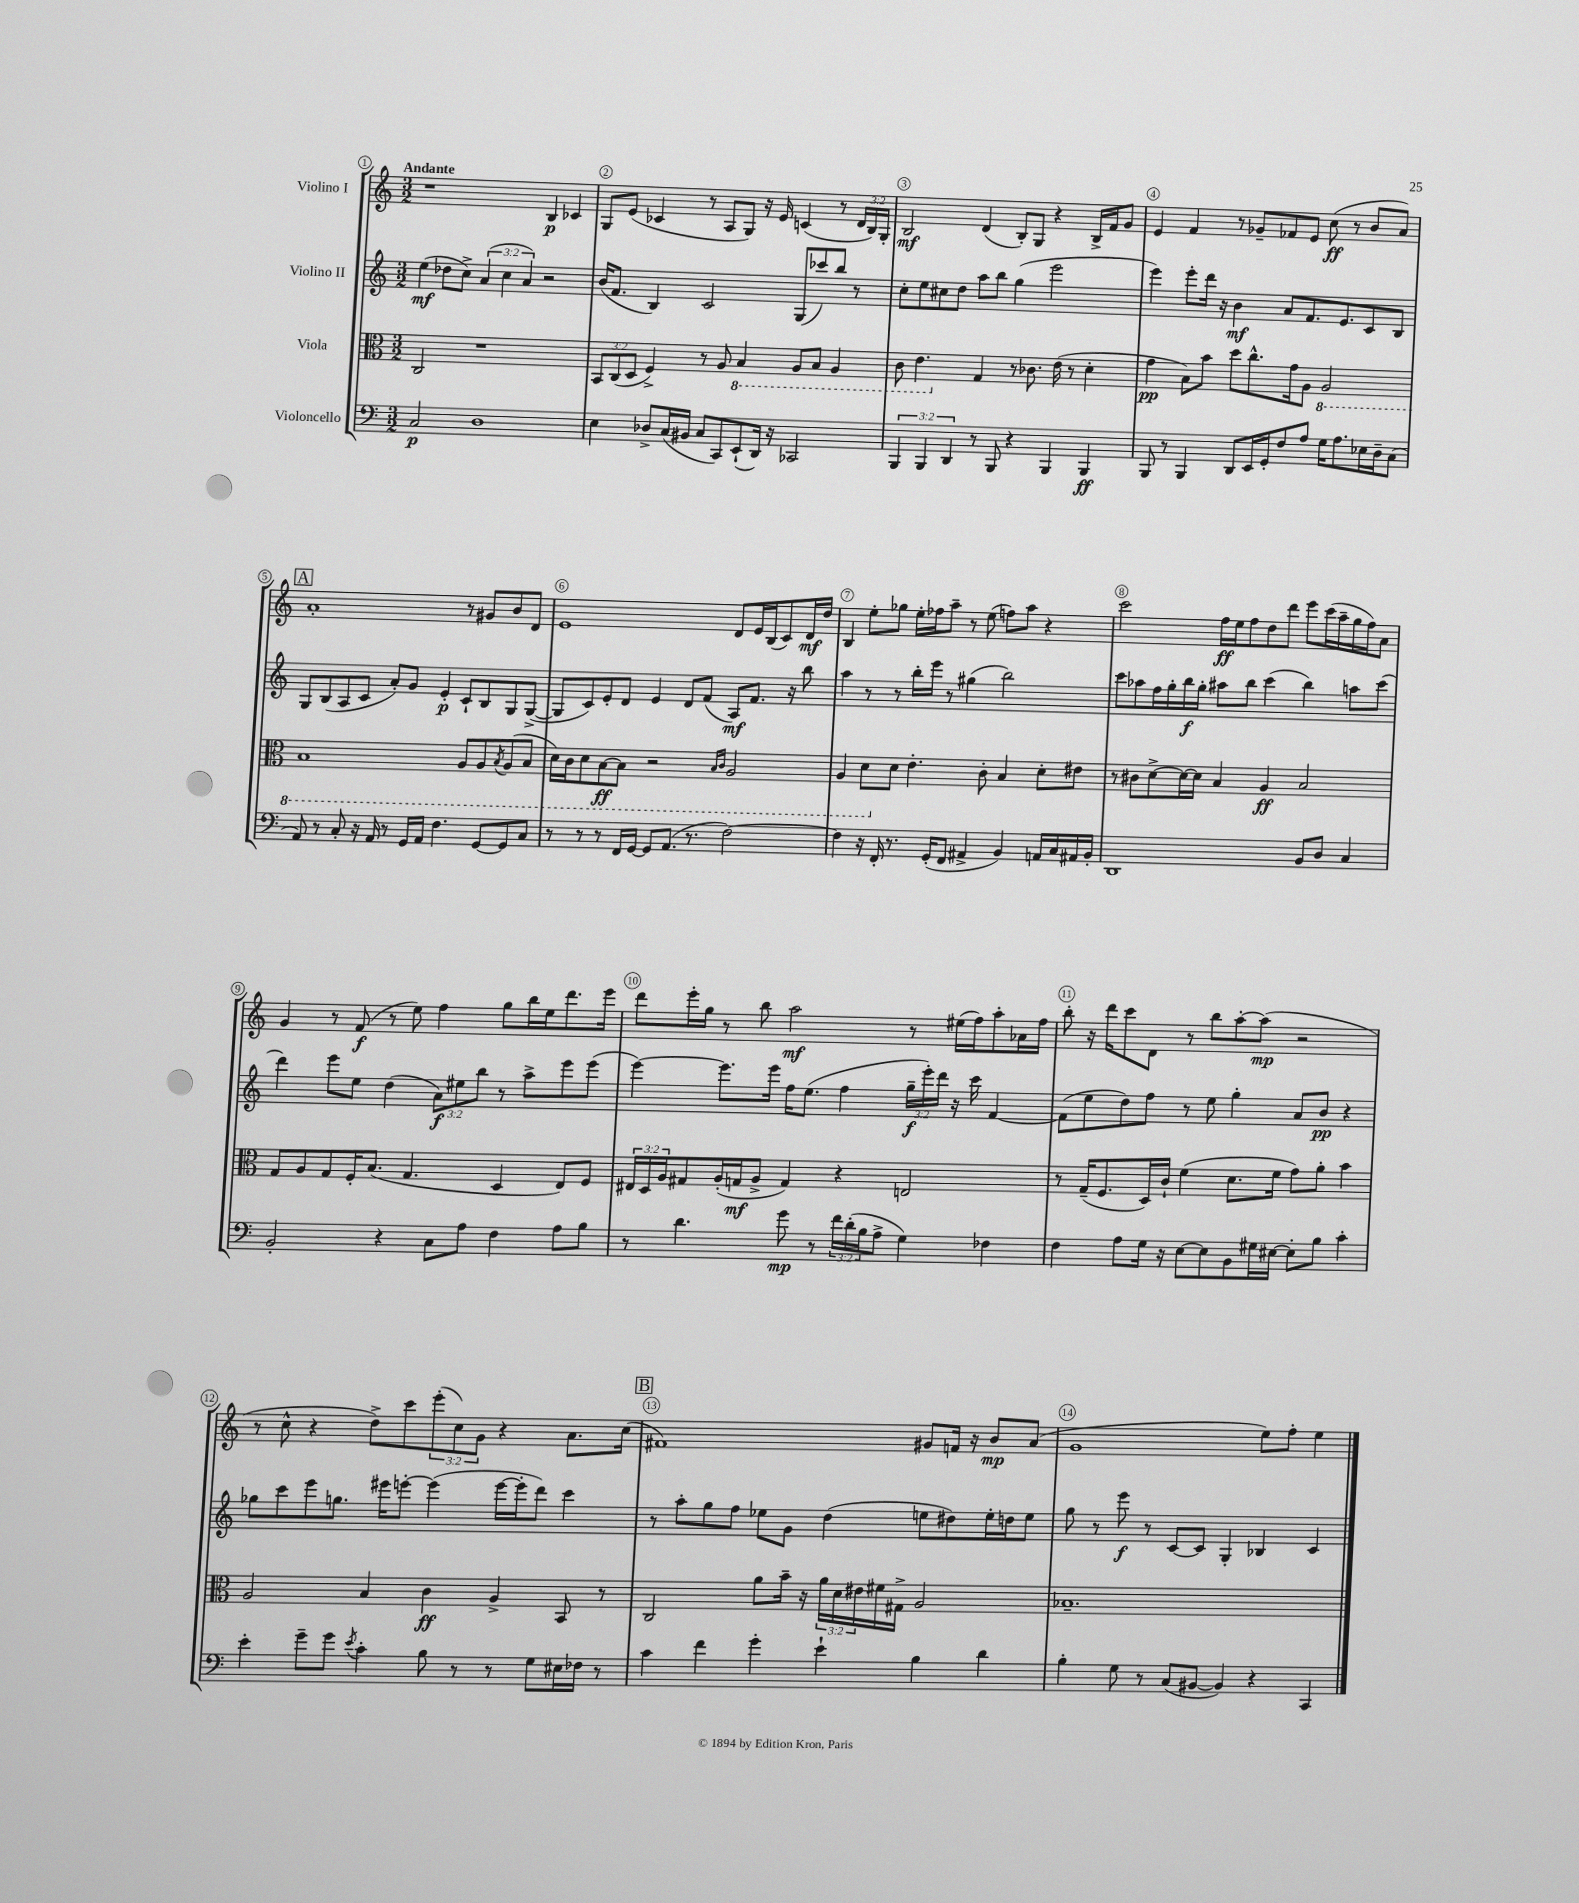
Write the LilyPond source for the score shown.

<<
\new StaffGroup <<
\new Staff = "s0" \with { instrumentName = "Violino I" } {
    \clef treble \key c \major \numericTimeSignature \time 3/2 \override Staff.TupletNumber.text = #tuplet-number::calc-fraction-text \tempo "Andante"
    r1 b4\p ces'4 |
    g8 e'8( ces'4 r8 a8 g8) r16 e'16 c'4( r8 \tuplet 3/2 { d'16 b16) g16-. } |
    b2\mf d'4( b8-.) g8 r4 b16-> f'16 g'8 |
    e'4 f'4 r8 ges'8-- fes'8 e'8 c''8\ff( r8 b'8 a'8) |
    \mark \markup { \box "A" } a'1-. r8 gis'8 b'8 d'8 |
    e'1 d'8 e'16 b16( c'8) d'16\mf d''16 |
    b4 e''8-. ges''8 e''16-. fes''16 a''8-- r8 e''8( f''8) a''8 r4 |
    c'''2 f''16\ff e''16 f''8 d''8 d'''8 e'''8 c'''16( a''16-- g''16 f''16) a'8 |
    g'4 r8 f'8\f( r8 e''8) f''4 g''8 b''16 e''16 d'''8. e'''16 |
    d'''8 e'''16-. g''16 r8 b''8 a''2\mf r8 eis''16( f''16) a''8-. aes'16 f''16 |
    b''8-. r16 d'''16 c'''8 d'8 r8 b''8 a''8~-. a''8\mp( r2 |
    r8 c''8-^ r4 d''8->) c'''8 \tuplet 3/2 { e'''8-.( c''8) g'8 } r4 a'8. c''16( |
    \mark \markup { \box "B" } fis'1) gis'8 f'16 r16 b'8\mp a'8( |
    g'1 e''8) f''8-. e''4 \bar "|." |
}
\new Staff = "s1" \with { instrumentName = "Violino II" } {
    \clef treble \key c \major \numericTimeSignature \time 3/2 \override Staff.TupletNumber.text = #tuplet-number::calc-fraction-text
    e''4\mf( des''8 c''8->) \tuplet 3/2 { a'4( c''4 a'4) } r2 |
    b'16( f'8. b4) c'2 g8( ces'''8) b''8 r8 |
    c''8-. e''8 cis''8 d''8 a''8 b''8 g''4( e'''2 |
    e'''4) e'''8-. d'''16 r16 b'4\mf a'8 f'8. e'8. c'8 b8 |
    \mark \markup { \box "A" } g8 b8( a8 c'8 a'8-.) g'8 e'4-.\p c'8-! b8 g8 g8~->( |
    g8 c'8) e'8-. d'8 e'4 d'8 f'8( a8\mf) f'8. r16 b''8 |
    a''4 r8 r8 b''16-. e'''16 r8 gis''4( b''2) |
    c'''8 aes''8 f''16 g''16-. b''16\f g''16-. ais''8 b''8 c'''4( b''4) a''8 c'''8( |
    d'''4) e'''8 e''8 d''4( \tuplet 3/2 { a'8\f) eis''8 b''8 } r8 a''8-> e'''8 e'''8( |
    e'''4~) e'''8. e'''16 f''16 e''8.( f''4 \tuplet 3/2 { g''16--\f e'''16-.) d'''16 } r16 c'''16 f'4~ |
    f'8( e''8 d''8) f''8 r8 e''8 g''4-. a'8 b'8\pp r4 |
    ges''8 c'''8 e'''8 g''8. eis'''16 e'''8~-. e'''4( e'''16~ e'''16-. d'''8) c'''4 |
    \mark \markup { \box "B" } r8 a''8-. g''8 f''8 ees''8 g'8 d''4( e''8 dis''8) e''16-. d''16 e''8 |
    g''8 r8 e'''8\f r8 c'8~ c'8 g4-. bes4 c'4 \bar "|." |
}
\new Staff = "s2" \with { instrumentName = "Viola" } {
    \clef alto \key c \major \numericTimeSignature \time 3/2 \override Staff.TupletNumber.text = #tuplet-number::calc-fraction-text
    c2 r1 |
    \tuplet 3/2 { b,8 c8( d8 } f4->) r8 a8 \ottava #-1 b,4 a,8 b,8 a,4 |
    c8 e4. \ottava #0 g4 r8 ces'8. e'16( r8 d'4-. |
    g'4\pp b8) b'8 d''8 c''8.-^ g'16 a8 \ottava #-1 a,2 |
    \mark \markup { \box "A" } b,1 a,8 a,8 \acciaccatura { b,8 } a,8( b,8 |
    d16) c16 d8 b,8~\ff b,8 r2 \grace { b,16 c16 } a,2 |
    a,4 d8 \ottava #0 d'8 e'4.-. c'8-. b4 d'8-. eis'8 |
    r8 cis'8 d'8~-> d'16~ d'16 b4 a4\ff b2 |
    g8 a8 g8 f16-. b8.( g4. d4 e8) f8 |
    \tuplet 3/2 { eis16 d16 a16 } gis8 a16-.( g16\mf a8-> g4) r4 e2 |
    r8 g16--( f8. d16) c'16-! f'4( d'8. f'16 g'8) a'8-. b'4 |
    a2 b4 c'4\ff a4-> b,8 r8 |
    \mark \markup { \box "B" } c2 a'8 b'16-- r16 \tuplet 3/2 { a'16 d'16 eis'16 } fis'16 gis16-> a2 |
    bes1.-- \bar "|." |
}
\new Staff = "s3" \with { instrumentName = "Violoncello" } {
    \clef bass \key c \major \numericTimeSignature \time 3/2 \override Staff.TupletNumber.text = #tuplet-number::calc-fraction-text
    c2\p d1 |
    e4 des8-> c16( bis,16 c8 c,8) e,8-!( d,16) r16 ces,2 |
    \tuplet 3/2 { b,,4 b,,4 d,4 } r8 b,,8 r4 b,,4 b,,4\ff |
    b,,8 r8 b,,4 d,8 e,16 g,16-. f8 a8 g16 a8. ees16 d16-- c8( |
    \mark \markup { \box "A" } a,8) r8 c8-. r16 a,16 r8 g,16 a,16 f4. g,8~ g,8 c8 |
    r8 r8 r8 f,16 g,16~ g,8 a,8.( r8. f2~) |
    f4 r16 f,16-. r8. g,16-.( f,8 ais,4-> b,4) a,16 c16 ais,16 b,16-. |
    d,1 b,8 d8 c4 |
    b,2-. r4 c8 a8 f4 a8 b8 |
    r8 d'4. g'8\mp r8 \tuplet 3/2 { f'16 d'16-.( b16 } a8-> g4) fes4 |
    f4 a8 g16 r16 e8~ e8 b,8 gis16 eis16~ eis8-. b8 c'4-. |
    e'4-. g'8-- g'8 \acciaccatura { e'8 } c'4-. b8 r8 r8 g8 eis16 fes16 r8 |
    \mark \markup { \box "B" } c'4 f'4 g'4-. e'4-! b4 d'4 |
    b4-. g8 r8 c8( bis,8~ bis,4) r4 c,4 \bar "|." |
}
>>
>>
\layout { \context { \Score \override BarNumber.break-visibility = ##(#f #t #t) barNumberVisibility = #all-bar-numbers-visible \override BarNumber.stencil = #(make-stencil-circler 0.1 0.3 ly:text-interface::print) } }
